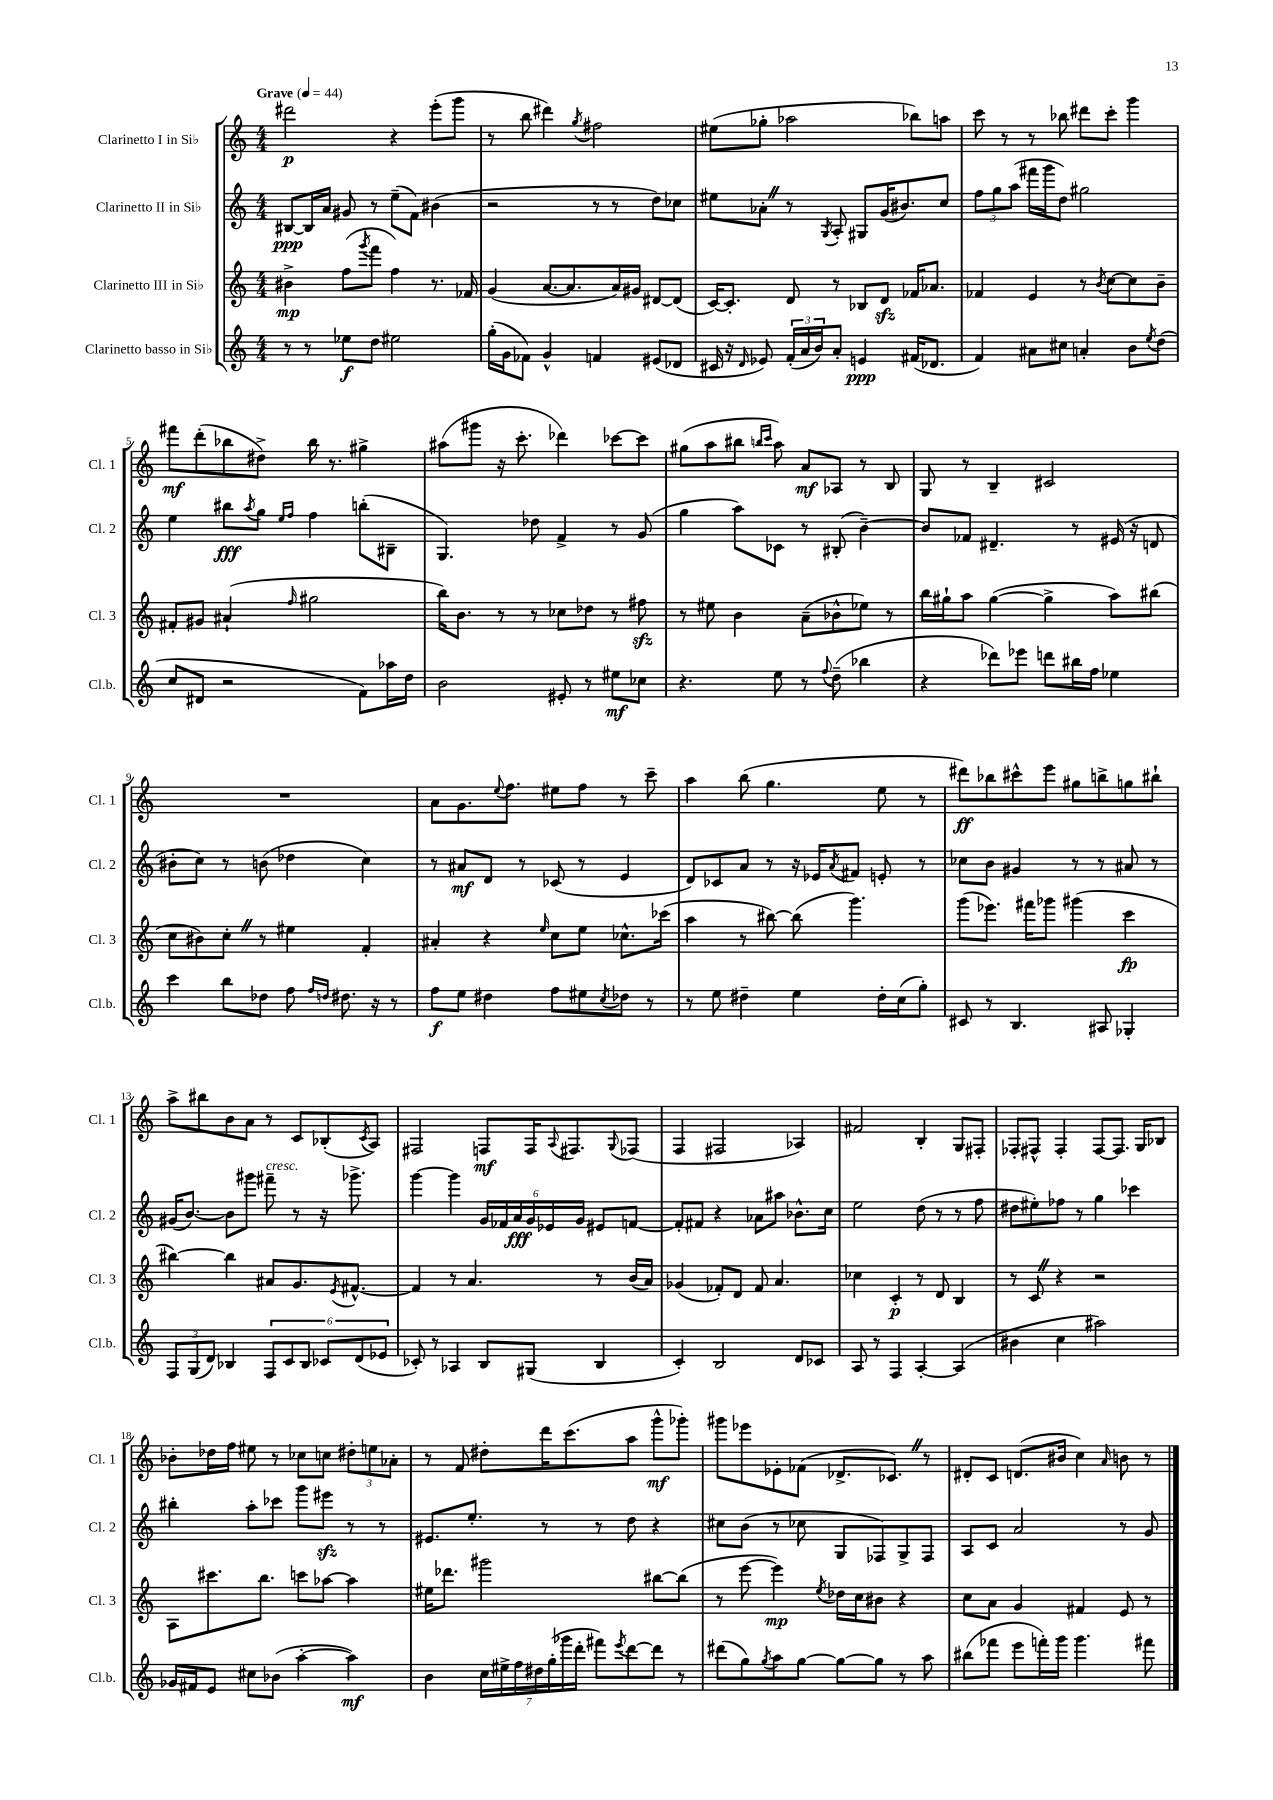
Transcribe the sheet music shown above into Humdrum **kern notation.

**kern	**kern	**kern	**kern
*staff4	*staff3	*staff2	*staff1
*clefG2	*clefG2	*clefG2	*clefG2
*k[]	*k[]	*k[]	*k[]
*M4/4	*M4/4	*M4/4	*M4/4
*MM44	*MM44	*MM44	*MM44
8r	4b#^\	[8B#/L	2ddd#\
8r	.	16B#/]L	.
.	.	16a/JJ	.
8ee-\L	(8ff\L	8g#/	.
.	8qggg/	.	.
8dd\J	8fff\J	8r	.
2ee#\	4ff\)	(8ee~\L	4r
.	.	8f\J)	.
.	8.r	(4b#\	(8eee'\L
.	.	.	8ggg\J
.	16f-/	.	.
=	=	=	=
(16gg'\LL	(4g/	2r	8r
16g\J	.	.	.
8f-\J)	.	.	8bb\
4g^^/	[8.a/L	.	4ddd#\)
.	8.a/]	.	.
.	.	.	8qgg/
4f/	.	8r	2ff#\
.	16a/L)	8r	.
.	16g#/JJ	.	.
(8e#/L	[8d#/L	8dd\L)	.
8d-/J	(8d#/]J	8cc-\J	.
=	=	=	=
16c#/	[16c/LK)	8ee#\L	(8ee#\L
16r	8.c'/]J	.	.
16qqd/	.	.	.
8e-/)	.	8a-'\J	8gg-'\J
(24f'/LL	8d/	8r	2aa-\
24a/	.	.	.
24b/J)	.	.	.
.	.	8qG/	.
8a'/J	8r	8A'/	.
4e/	8B-/L	8G#/L	.
.	8d/J	(16g/K	.
.	.	8.b#/)	.
(16f#/LK	16f-/LK	.	8bb-\L)
8.d-/J	8.a-/J	.	.
.	.	8cc/J	8aa\J
=	=	=	=
4f/)	4f-/	12ff\L	8ccc\
.	.	12gg\	.
.	.	.	8r
.	.	(12aa\J	.
8a#\L	4e/	16fff#\LL	8r
.	.	16ggg\J	.
8cc#\J	.	8dd\J)	8bb-\
4a'/	8r	2gg#\	8ddd#\L
.	8qb/	.	.
.	[8cc\L	.	8ccc'\J
8b\L	8cc\]	.	4ggg\
8qee/	.	.	.
(8dd\J	8b~\J	.	.
=	=	=	=
8cc/L	8f#'/L	4ee\	8fff#\L
8d#/J	8g#/J	.	(8ddd'\
2r	(4a#`/	8bb#\L	8bb-\
.	.	8qaa/	.
.	.	8gg\J	8dd#^\J)
.	.	16qqee/LL	.
.	16qqff/	16qqff/JJ	.
.	2gg#\	4ff\	16bb-\
.	.	.	8.r
8f\L)	.	(8bb'\L	4gg#^\
16aa-\L	.	8B#~\J	.
16dd\JJ	.	.	.
=	=	=	=
2b\	16bb\LK)	4.G/)	(8aa#\L
.	8.b\J	.	.
.	.	.	8ggg#\J
.	8r	.	16r
.	.	.	8.ccc'\
.	8r	8dd-\	.
8e#'/	8cc-\L	4f^/	4ddd-\)
8r	8dd-\J	.	.
8ee#\L	8r	8r	[8ccc-\L
8cc-\J	8ff#\	(8g/	8ccc-\]J
=	=	=	=
4.r	8r	4gg\	(8gg#\L
.	8ee#\	.	8aa\
.	4b\	8aa\L)	8bb#\J
.	.	.	16qqbb/LL
.	.	.	16qqccc/JJ
8ee\	.	8c-\J	8aa\)
8r	(8a~\L	8r	8a/L
8qqff/	.	.	.
(8dd~\	8b-^^\	(8B#'/	8A-/J
4bb-\	8ee-\J)	[4b~\)	8r
.	8r	.	8B/
=	=	=	=
4r	16bb\LL	8b/]L	8G/
.	16gg#`\J	.	.
.	8aa\J	8f-/J	8r
8ddd-\L)	([4gg#\	4.d#~/	4B~/
8eee-\J	.	.	.
8ddd\L	4gg#^\]	.	2c#/
16bb#\L	.	8r	.
16ff\JJ	.	.	.
4ee-\	8aa\L)	(16e#/	.
.	.	16r	.
.	(8bb#\J	8d/	.
=	=	=	=
4ccc\	8cc\L	8b#'\L	1r
.	8b#\)	8cc\J)	.
8bb\L	8cc'\J	8r	.
8dd-\J	8r	(8b\	.
8ff\	4ee#\	4dd-\	.
16qqff/LL	.	.	.
16qqdd/JJ	.	.	.
8.dd#\	.	.	.
.	4f'/	4cc\)	.
16r	.	.	.
8r	.	.	.
=	=	=	=
8ff\L	4a#'/	8r	8a\L
8ee\J	.	8a#/L	8.g\
4dd#\	4r	8d/J	.
.	.	.	8qqee/
.	.	.	8.ff\J
.	.	8r	.
.	16qqee/	.	.
8ff\L	8cc\L	(8c-/	8ee#\L
8ee#\	8ee\J	8r	8ff\J
8qcc/	.	.	.
8dd-\J	8.cc-^^\L	4e/	8r
8r	.	.	8ccc~\
.	(16ccc-\Jk	.	.
=	=	=	=
8r	4aa\	8d/L)	4aa\
8ee\	.	8c-/	.
4dd#~\	8r	8a/J	(8bb\
.	[8bb#\)	8r	4.gg\
4ee\	(8bb#\]	16r	.
.	.	16e-/LK	.
.	.	8qa/	.
.	4.ggg\)	8f#/J	.
16dd#'\LL	.	8e'/	8ee\
(16cc\J	.	.	.
8gg'\J)	.	8r	8r
=	=	=	=
8c#/	(8ggg\L	8cc-\L	8ddd#\L)
8r	8.eee-\J)	8b\J	8bb-\
4.B/	.	4g#/	8ccc#^^\
.	16fff#\LK	.	.
.	8ggg-\J	.	8eee\J
.	(4ggg#\	8r	8gg#\L
8A#/	.	8r	8bb^\
4G-'/	4ccc\	8a#/	8gg\
.	.	8r	8bb#`\J
=	=	=	=
12F/L	[4bb#\)	(16g#/LK	8aa^\L
.	.	[8.b/J)	.
(12G/	.	.	.
.	.	.	8bb#\
12d/J)	.	.	.
4B-/	4bb#\]	8b\]L	8b\
.	.	8ggg#\J	8a\J
12F/L	8a#/L	8fff#~\	8r
12c/	.	.	.
.	8.g/	8r	8c/L
12B-/J	.	.	.
12c-/L	.	16r	(8B-'/
.	8qe/	.	.
.	[8.f#^^/J	8.ggg-^\	.
(12d/	.	.	.
.	.	.	8qc/
.	.	.	8A/J)
12e-/J	.	.	.
=	=	=	=
8c-'/)	4f#/]	[4ggg\	2F#/
8r	.	.	.
4A-/	8r	4ggg\]	.
.	4.a/	.	.
8B/L	.	24g/LL	8F/L
.	.	24f-/	.
.	.	24a/	.
(8G#/J	.	24g/	16F/K
.	.	24e-/	.
.	.	.	8qqA/
.	.	.	8.F#/
.	.	24g/JJ	.
4B/	8r	8e#/L	.
.	.	.	8qqG/
.	(16b/LL	[8f/J	(8F-/J
.	16a/JJ)	.	.
=	=	=	=
4c'/)	(4g-/	8f'/]L	4F/
.	.	8f#/J	.
2B/	8f-'/L)	4r	2F#/
.	8d/J	.	.
.	8f-/	8a-\L	.
.	4.a/	8aa#\J	.
8d/L	.	8.b-^^\L	4A-/)
8c-/J	.	.	.
.	.	16cc\Jk	.
=	=	=	=
8A/	4cc-\	2ee\	2f#/
8r	.	.	.
4F/	4c'/	.	.
[4A'/	8r	(8dd\	4B'/
.	8d/	8r	.
(4A/]	4B/	8r	8G/L
.	.	8ff\	8F#'/J
=	=	=	=
4b#\	8r	8dd#\L	8F-'/L
.	8c/	8ee#'\)	8F#^^/J
4cc\	4r	8ff-\J	4F#'/
.	.	8r	.
2aa#\)	2r	4gg\	[8F#/L
.	.	.	8.F#/]J
.	.	4ccc-\	.
.	.	.	16G/LK
.	.	.	8B-/J
=	=	=	=
16g-/LL	8A\L	4bb#'\	8b-'\L
16f#/J	.	.	.
8e/J	8.ccc#\	.	16dd-\L
.	.	.	16ff\JJ
8cc#\L	.	8aa'\L	8ee#\
.	8.bb\J	.	.
(8b-\J	.	8ccc-\J	8r
[4aa'\	8ccc\L	8ggg\L	8cc-\L
.	[8aa-\J	8eee#\J	8cc\J
4aa\])	4aa-\]	8r	12dd#'\L
.	.	.	12ee\
.	.	8r	.
.	.	.	12a-'\J
=	=	=	=
4b\	16ee#\LK	8.e#/L	8r
.	8.ddd-\J	.	.
.	.	.	8f/
.	.	8.ee'/J	.
28cc\LL	2ggg#\	.	8dd#'\L
28ee#^\	.	.	.
28ff\	.	.	.
28dd#\	.	.	.
.	.	8r	16ddd\K
(28gg'\	.	.	.
28ggg-\	.	.	.
.	.	.	(8.ccc\
28ddd'\JJ	.	.	.
8fff#\L)	.	8r	.
8qeee/	.	.	.
[8ddd\	.	8dd\	8aa\J
8ddd\]J	[8bb#\L	4r	8ggg^^\L
8r	(8bb#\]J	.	8ggg-'\J)
=	=	=	=
(8ddd#\L	8r	8cc#\L	8ggg#\L
8gg\)	[8eee\	(8b\J	8eee-\
8qgg/	.	.	.
8aa\	4eee\])	8r	8e-'\
[8gg\J	.	8cc-\	(8f-\J
.	8qee/	.	.
8gg\_L	16dd-\LL	8G/L	8.d-^/L
.	16cc\J	.	.
8gg\]J	8b#\J	8F-/)	.
.	.	.	8.c-/J)
8r	4r	8G^/	.
8aa\	.	8F-/J	8r
=	=	=	=
(8bb#\L	8cc\L	8A/L	8d#'/L
8fff-\J	8a\J	8c/J	8c/J
8eee\L	4g/	2a/	(8.d/L
16fff'\L)	.	.	.
16ggg\JJ	.	.	16b#/Jk
4.ggg\	4f#/	.	4cc\)
.	.	.	16qqa/
.	8e/	8r	8b\
8fff#\	8r	8g/	8r
==	==	==	==
*-	*-	*-	*-
